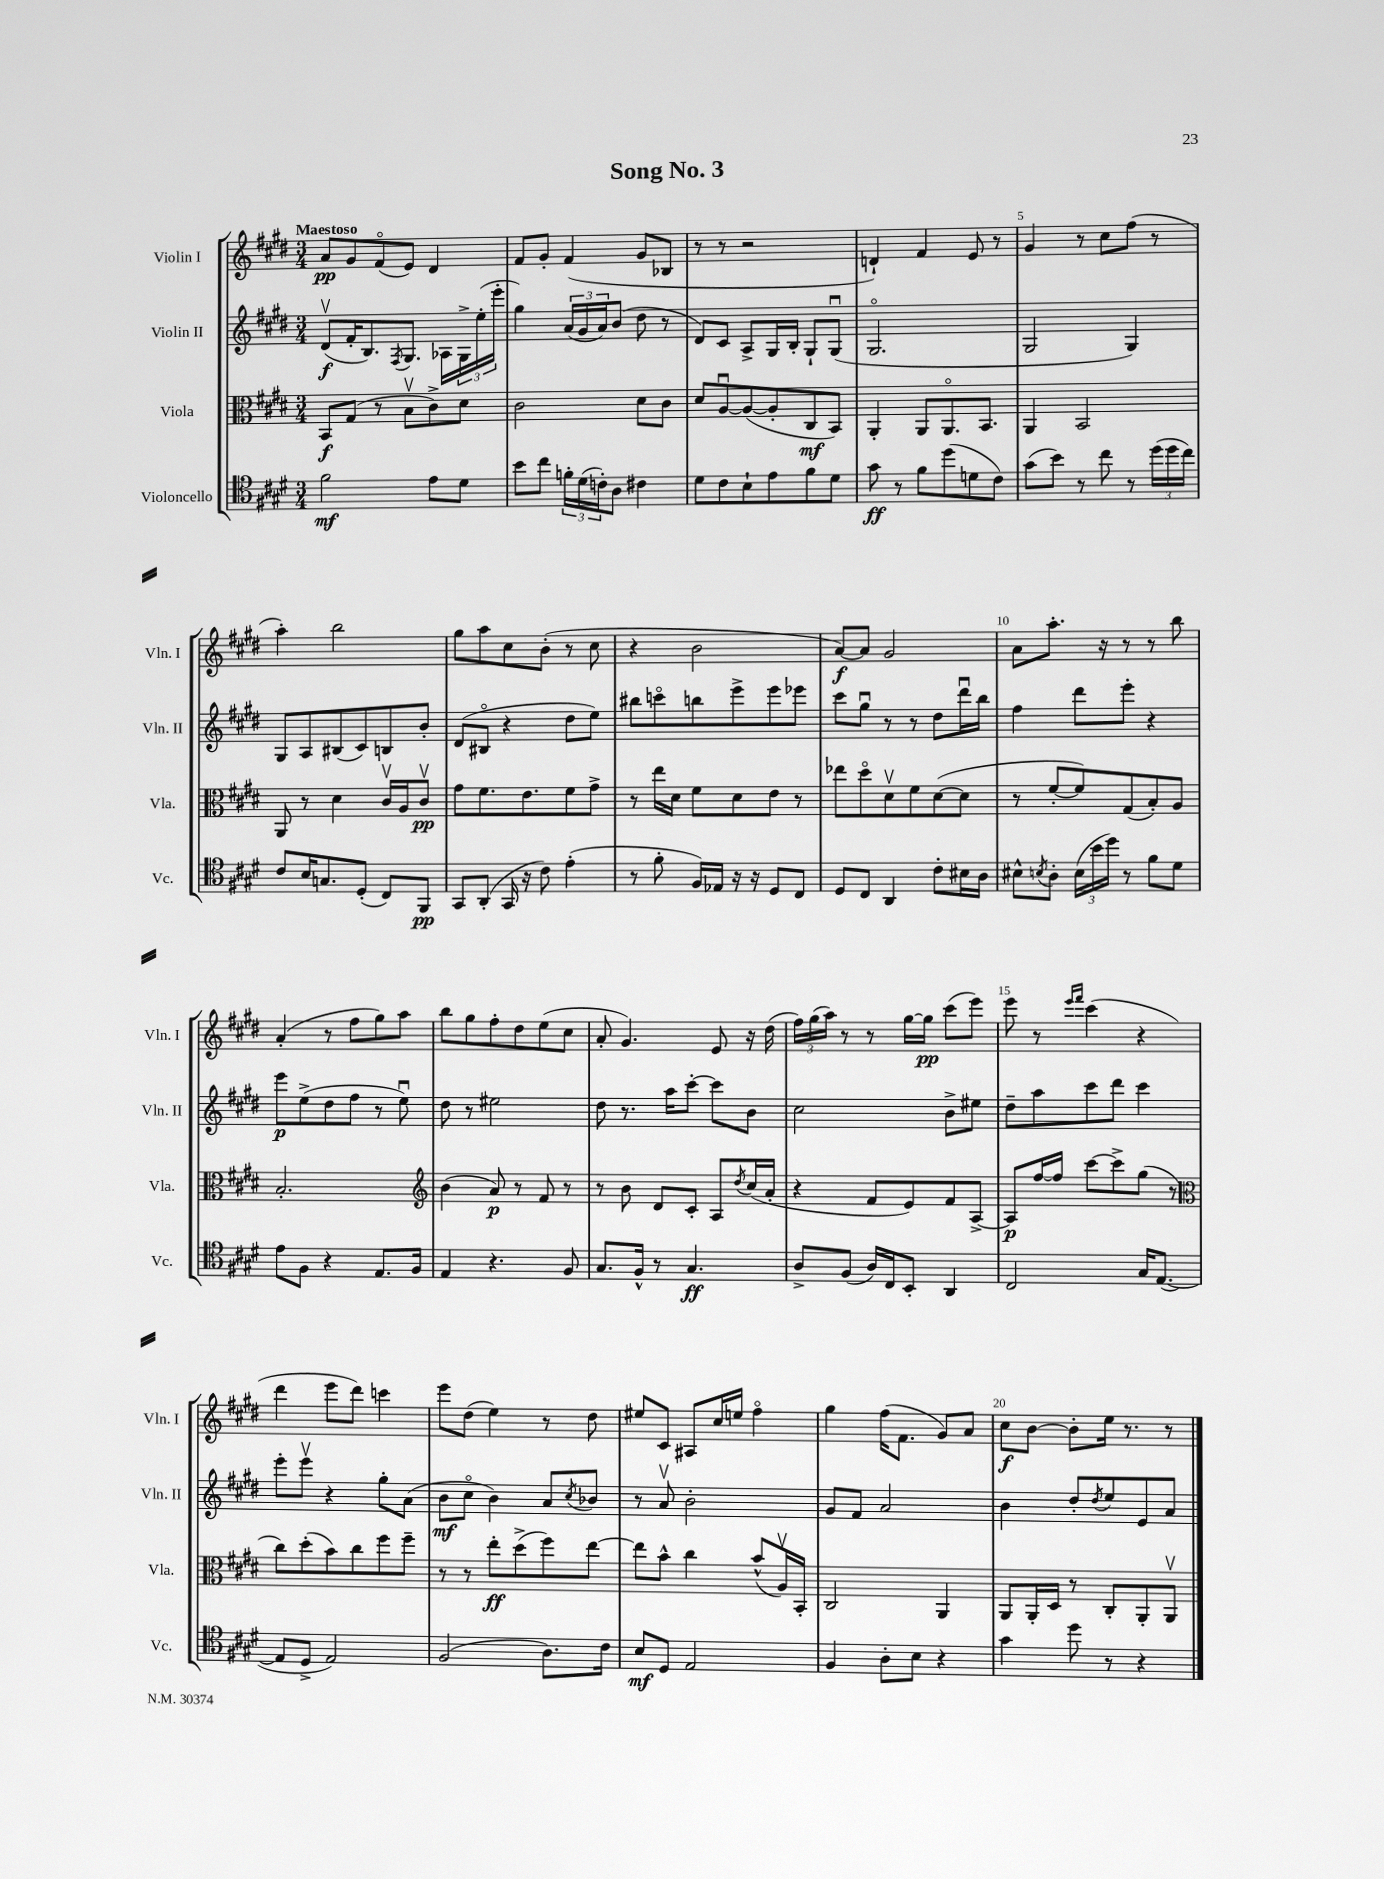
\header { title = "Song No. 3" }
<<
\new StaffGroup <<
\new Staff = "s0" \with { instrumentName = "Violin I" shortInstrumentName = "Vln. I" } {
    \clef treble \key e \major \numericTimeSignature \time 3/4 \tempo "Maestoso"
    a'8\pp gis'8 fis'8\flageolet( e'8) dis'4 |
    fis'8 gis'8-. fis'4( gis'8 bes8 |
    r8 r8 r2 |
    d'4-!) fis'4 e'8 r8 |
    gis'4 r8 cis''8 fis''8( r8 |
    a''4-.) b''2 |
    gis''8 a''8 cis''8 b'8-.( r8 cis''8 |
    r4 b'2 |
    a'8~\f) a'8 gis'2 |
    a'8 a''8.-. r16 r8 r8 b''8 |
    a'4-.( r8 fis''8 gis''8) a''8 |
    b''8 gis''8 fis''8-. dis''8 e''8( cis''8 |
    a'8-. gis'4.) e'8 r16 dis''16( |
    \tuplet 3/2 { fis''16) gis''16( a''16) } r8 r8 gis''16~ gis''16\pp cis'''8( e'''8) |
    e'''8 r8 \grace { e'''16 fis'''16 } cis'''4( r4 |
    dis'''4 e'''8 dis'''8) c'''4 |
    e'''8 dis''8( e''4) r8 dis''8 |
    eis''8 cis'8 ais8 cis''16 e''16 fis''4\flageolet |
    gis''4 fis''16( fis'8. gis'8) a'8 |
    cis''8\f b'8~ b'8-. e''16 r8. r8 \bar "|." |
}
\new Staff = "s1" \with { instrumentName = "Violin II" shortInstrumentName = "Vln. II" } {
    \clef treble \key e \major \numericTimeSignature \time 3/4
    dis'8\upbow\f( fis'16-. b8.) \acciaccatura { fis8 } gis8. aes16 \tuplet 3/2 { gis16-> e''16-.( e'''16-. } |
    gis''4) \tuplet 3/2 { a'16( gis'16 a'16) } b'8( dis''8 r8 |
    dis'8) cis'8 a8-> gis16 b16-. gis8-! gis8\downbow( |
    gis2.\flageolet |
    gis2 gis4) |
    gis8 a8 bis8( cis'8) b8 b'8-. |
    dis'8( bis8\flageolet r4 dis''8 e''8) |
    bis''8 c'''8\flageolet b''8 e'''8-> e'''8 ees'''8 |
    cis'''8 gis''8\downbow r8 r8 dis''8 dis'''16\downbow b''16 |
    fis''4 dis'''8 e'''8-. r4 |
    e'''8\p e''8->( dis''8 fis''8 r8 e''8\downbow) |
    dis''8 r8 eis''2 |
    dis''8 r8. a''16 cis'''8~-. cis'''8 b'8 |
    cis''2 b'8-> eis''8 |
    dis''8-- a''8 cis'''8 dis'''8 cis'''4 |
    e'''8-. e'''8\upbow r4 gis''8-. a'8( |
    b'8\mf cis''8\flageolet b'4) a'8 \acciaccatura { cis''8 } bes'8 |
    r8 a'8\upbow b'2-. |
    gis'8 fis'8 a'2 |
    b'4 dis''8-. \acciaccatura { dis''8 } e''8 e'8 a'8 \bar "|." |
}
\new Staff = "s2" \with { instrumentName = "Viola" shortInstrumentName = "Vla." } {
    \clef alto \key e \major \numericTimeSignature \time 3/4
    b,8\f gis8( r8 b8\upbow cis'8->) dis'8 |
    cis'2 dis'8 cis'8 |
    dis'8 a8~\downbow a8~( a8-. cis8\mf b,8) |
    a,4-. a,8 a,8.\flageolet b,8. |
    a,4 b,2 |
    a,8 r8 dis'4 cis'16\upbow a16 cis'8\upbow\pp |
    gis'8 fis'8. e'8. fis'8 gis'8-> |
    r8 e''16 dis'16 fis'8 dis'8 e'8 r8 |
    ees''8 dis''8\flageolet dis'8\upbow fis'8 dis'8~( dis'8 |
    r8 fis'8~-. fis'8) gis8( b8-.) a8 |
    b2.-. |
    \clef treble b'4( a'8\p) r8 fis'8 r8 |
    r8 b'8 dis'8 cis'8-. a8 \acciaccatura { dis''8 } cis''16( a'16-. |
    r4 fis'8 e'8) fis'8 a8~-> |
    a8\p fis''16~ fis''16 cis'''8~ cis'''8-> gis''8( r8 |
    \clef alto cis''8) dis''8-.( b'8) cis''8 fis''8 fis''8-- |
    r8 r8 e''8-.\ff dis''8->( fis''8) e''8~ |
    e''8 b'8-^ cis''4 b'8-^( a16\upbow) b,16-. |
    cis2 a,4 |
    a,8 a,16-. dis16 r8 cis8-. a,8-. a,8\upbow \bar "|." |
}
\new Staff = "s3" \with { instrumentName = "Violoncello" shortInstrumentName = "Vc." } {
    \clef tenor \key e \major \numericTimeSignature \time 3/4
    fis'2\mf e'8 dis'8 |
    b'8 cis''8 \tuplet 3/2 { f'16-. dis'16( c'16-.) } a8 cis'4 |
    dis'8 cis'8 b8-! e'8 fis'8 dis'8 |
    gis'8\ff r8 fis'8 dis''8( d'8 cis'8) |
    gis'8( b'8) r8 cis''8 r8 \tuplet 3/2 { dis''16( dis''16 cis''16) } |
    cis'8 b16 g8. dis8-.( cis8) fis,8\pp |
    gis,8 a,8-.( gis,16 r16 cis'8) e'4-.( |
    r8 fis'8-. fis16) ees16 r16 r16 dis8 cis8 |
    dis8 cis8 a,4 cis'8-. bis16 a16 |
    bis8-^ \acciaccatura { b8 } a8-. \tuplet 3/2 { b16( b'16 dis''16) } r8 fis'8 dis'8 |
    e'8 fis8 r4 e8. fis16 |
    e4 r4. fis8 |
    gis8. fis16-^ r8 gis4.\ff |
    a8-> fis8( a16) cis16 b,8-. a,4 |
    cis2 gis16 e8.~( |
    e8 dis8-> e2) |
    fis2( a8.) cis'16 |
    b8\mf dis8 e2 |
    fis4 a8-. b8 r4 |
    gis'4 dis''8 r8 r4 \bar "|." |
}
>>
>>
\layout { \context { \Score \override BarNumber.break-visibility = ##(#f #t #t) barNumberVisibility = #(every-nth-bar-number-visible 5) } }
